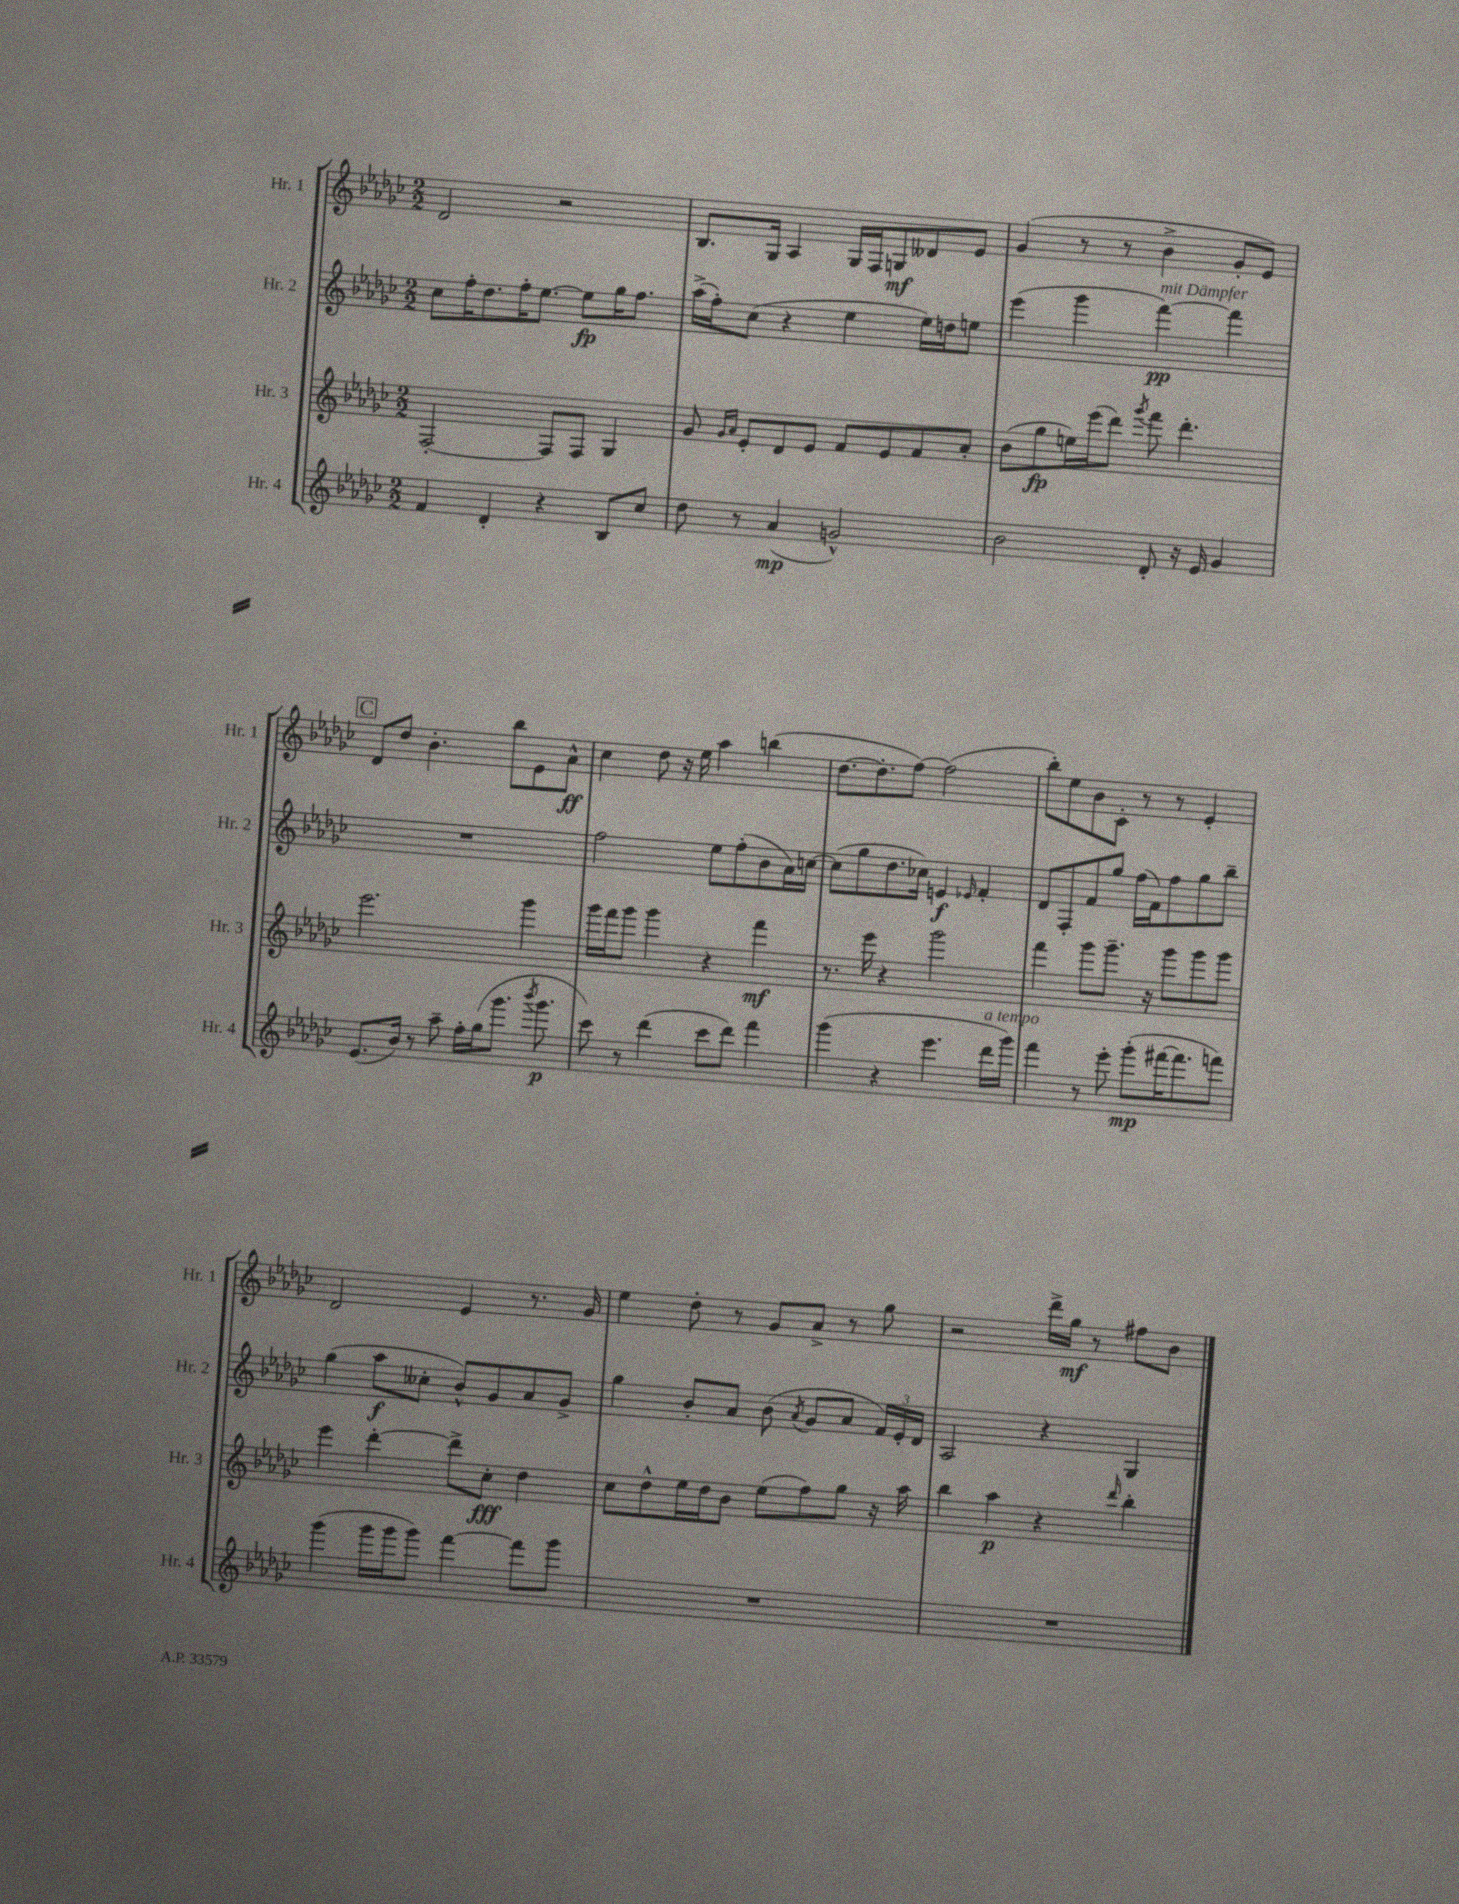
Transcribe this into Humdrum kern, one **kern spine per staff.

**kern	**dynam	**kern	**dynam	**kern	**dynam	**kern	**dynam
*part4	*part4	*part3	*part3	*part2	*part2	*part1	*part1
*staff4	*staff4	*staff3	*staff3	*staff2	*staff2	*staff1	*staff1
*I"Hr. 4	*	*I"Hr. 3	*	*I"Hr. 2	*	*I"Hr. 1	*
*I'Hr. 4	*	*I'Hr. 3	*	*I'Hr. 2	*	*I'Hr. 1	*
*clefG2	*	*clefG2	*	*clefG2	*	*clefG2	*
*k[b-e-a-d-g-c-]	*	*k[b-e-a-d-g-c-]	*	*k[b-e-a-d-g-c-]	*	*k[b-e-a-d-g-c-]	*
*M2/2	*	*M2/2	*	*M2/2	*	*M2/2	*
=17	=17	=17	=17	=17	=17	=17	=17
4f/	.	[2F'/	.	8cc-\L	.	2d-/	.
.	.	.	.	16ff'\K	.	.	.
.	.	.	.	8.dd-\	.	.	.
4d-'/	.	.	.	.	.	.	.
.	.	.	.	16ff'\K	.	.	.
.	.	.	.	[8.ee-\J	.	.	.
4r	.	8F/L]	.	.	.	2r	.
.	.	8F/J	.	8ee-\L]	fp	.	.
8B-/L	.	4G-/	.	16gg-\K	.	.	.
.	.	.	.	8.ff\J	.	.	.
8cc-/J	.	.	.	.	.	.	.
=18	=18	=18	=18	=18	=18	=18	=18
8dd-\	.	8g-/	.	(16aa-^\LL	.	8.B-/L	.
.	.	.	.	16ff'\J)	.	.	.
.	.	16qqg-/LL	.	.	.	.	.
.	.	16qqa-/JJ	.	.	.	.	.
8r	.	8e-'/L	.	(8cc-\J	.	.	.
.	.	.	.	.	.	16G-/Jk	.
(4a-/	mp	8d-/	.	4r	.	4A-/	.
.	.	8e-/J	.	.	.	.	.
2gn^^/)	.	8f/L	.	4ee-\	.	16G-/LL	.
.	.	.	.	.	.	16F/J	.
.	.	8e-/	.	.	.	8Gn/	mf
.	.	8f/	.	16ee-\LL)	.	8d--X/	.
.	.	.	.	16ddn\J	.	.	.
.	.	8a-'/J	.	8een\J	.	8e-/J	.
=19	=19	=19	=19	=19	=19	=19	=19
2b-\	.	(8b-\L	.	(4eee-\	.	(4g-/	.
.	.	8gg-\	fp	.	.	.	.
.	.	16een\L)	.	4ggg-\	.	8r	.
.	.	(16eee-\J	.	.	.	.	.
.	.	8ddd-\J)	.	.	.	8r	.
.	.	8qggg-/	.	.	.	.	.
!	!	!	!	!LO:TX:a:i:t=mit Dämpfer	!	!	!
8d-'/	.	8fff\	.	[4fff\)	pp	4b-^\	.
16r	.	4.ddd-'\	.	.	.	.	.
16e-/	.	.	.	.	.	.	.
4g-/	.	.	.	4fff\]	.	8g-'/L	.
.	.	.	.	.	.	8e-/J)	.
!!LO:LB:g=z
!!LO:REH:place=s1:t=C
=20	=20	=20	=20	=20	=20	=20	=20
(8.e-/L	.	2.eee-\	.	1r	.	8d-/L	.
.	.	.	.	.	.	8dd-/J	.
16b-/Jk)	.	.	.	.	.	.	.
8r	.	.	.	.	.	4.b-'\	.
8aa-~\	.	.	.	.	.	.	.
16ff'\LL	.	.	.	.	.	.	.
(16gg-\J	.	.	.	.	.	.	.
8.ggg-\J	.	.	.	.	.	8bb-\L	.
.	.	4ggg-\	.	.	.	8e-\	.
8qbbb-/	.	.	.	.	.	.	.
8.ggg-\	p	.	.	.	.	.	.
.	.	.	.	.	.	8a-^^\J	ff
=21	=21	=21	=21	=21	=21	=21	=21
8ccc-\)	.	16ggg-\LL	.	2ff\	.	4cc-\	.
.	.	16fff\J	.	.	.	.	.
8r	.	8ggg-\J	.	.	.	.	.
(4ddd-\	.	4ggg-\	.	.	.	8dd-\	.
.	.	.	.	.	.	16r	.
.	.	.	.	.	.	16ee-\	.
8ccc-\L	.	4r	.	8ee-\L	.	4aa-\	.
8ddd-\J)	.	.	.	(8ff'\	.	.	.
4fff\	.	4fff\	mf	8b-\	.	(4bbn\	.
.	.	.	.	16a-\L)	.	.	.
.	.	.	.	[16ccn\JJ	.	.	.
=22	=22	=22	=22	=22	=22	=22	=22
(4ggg-\	.	8.r	.	(8cc\L]	.	[8.dd-\L	.
.	.	.	.	8gg-\	.	.	.
.	.	16eee-\	.	.	.	8.dd-'\]	.
4r	.	4r	.	8.dd-\	.	.	.
.	.	.	.	.	.	[8ff\J)	.
.	.	.	.	16cc-X\Jk)	.	.	.
4.eee-\	.	2ggg-\	.	4en/	f	(2ff\]	.
.	.	.	.	16qqe-X/	.	.	.
.	.	.	.	4f'/	.	.	.
!LO:TX:a:i:t=a tempo	!	!	!	!	!	!	!
16ddd-\LL	.	.	.	.	.	.	.
16ggg-\JJ)	.	.	.	.	.	.	.
=23	=23	=23	=23	=23	=23	=23	=23
4fff\	.	4fff\	.	8d-/L	.	8bb-'\L)	.
.	.	.	.	8F'/	.	8ee-\	.
8r	.	8ggg-\L	.	8f/	.	8b-\	.
8eee-'\	.	8.ggg-~\J	.	8gg-/J	.	8c-'\J	.
(8ggg-'\L	mp	.	.	(16ff\LL	.	8r	.
.	.	16r	.	16f\J)	.	.	.
[16fff#X\K	.	8ggg-\L	.	8ff\	.	8r	.
8.fff#\]	.	.	.	.	.	.	.
.	.	8ggg-\	.	8gg-\	.	4e-'/	.
8fffn\J)	.	8ggg-\J	.	8bb-~\J	.	.	.
!!LO:LB:g=z
=24	=24	=24	=24	=24	=24	=24	=24
(4ggg-\	.	4eee-\	.	(4gg-\	.	2d-/	.
16ggg-\LL	.	[4ddd-'\	.	8aa-\L	f	.	.
16ggg-\J	.	.	.	.	.	.	.
8ggg-\J)	.	.	.	8cc--X'\J	.	.	.
[4fff\	.	8ddd-^\L]	.	8b-^^/L)	.	4e-/	.
.	.	8cc-'\J	fff	8g-/	.	.	.
8fff\L]	.	4dd-\	.	8a-/	.	8.r	.
8ggg-\J	.	.	.	8g-^/J	.	.	.
.	.	.	.	.	.	16g-/	.
=25	=25	=25	=25	=25	=25	=25	=25
1r	.	8cc-\L	.	4gg-\	.	4ee-\	.
.	.	8dd-^^\	.	.	.	.	.
.	.	16ee-\L	.	8b-'/L	.	8dd-'\	.
.	.	16dd-\J	.	.	.	.	.
.	.	8b-\J	.	8a-/J	.	8r	.
.	.	(8ee-\L	.	(8b-\	.	8g-/L	.
.	.	.	.	8qa-/	.	.	.
.	.	8ff\)	.	8g-/L	.	8a-^/J	.
.	.	8gg-\J	.	8a-/J	.	8r	.
.	.	16r	.	24f/LL)	.	8gg-\	.
.	.	.	.	24e-'/	.	.	.
.	.	16aa-\	.	.	.	.	.
.	.	.	.	24d-/JJ	.	.	.
=26	=26	=26	=26	=26	=26	=26	=26
1r	.	4bb-\	.	2A-/	.	2r	.
.	.	4aa-\	p	.	.	.	.
.	.	4r	.	4r	.	16ddd-^\LL	.
.	.	.	.	.	.	16gg-\JJ	mf
.	.	.	.	.	.	8r	.
.	.	16qqddd-/	.	.	.	.	.
.	.	4bb-'\	.	4G-/	.	8ff#X\L	.
.	.	.	.	.	.	8b-\J	.
==	==	==	==	==	==	==	==
*-	*-	*-	*-	*-	*-	*-	*-
